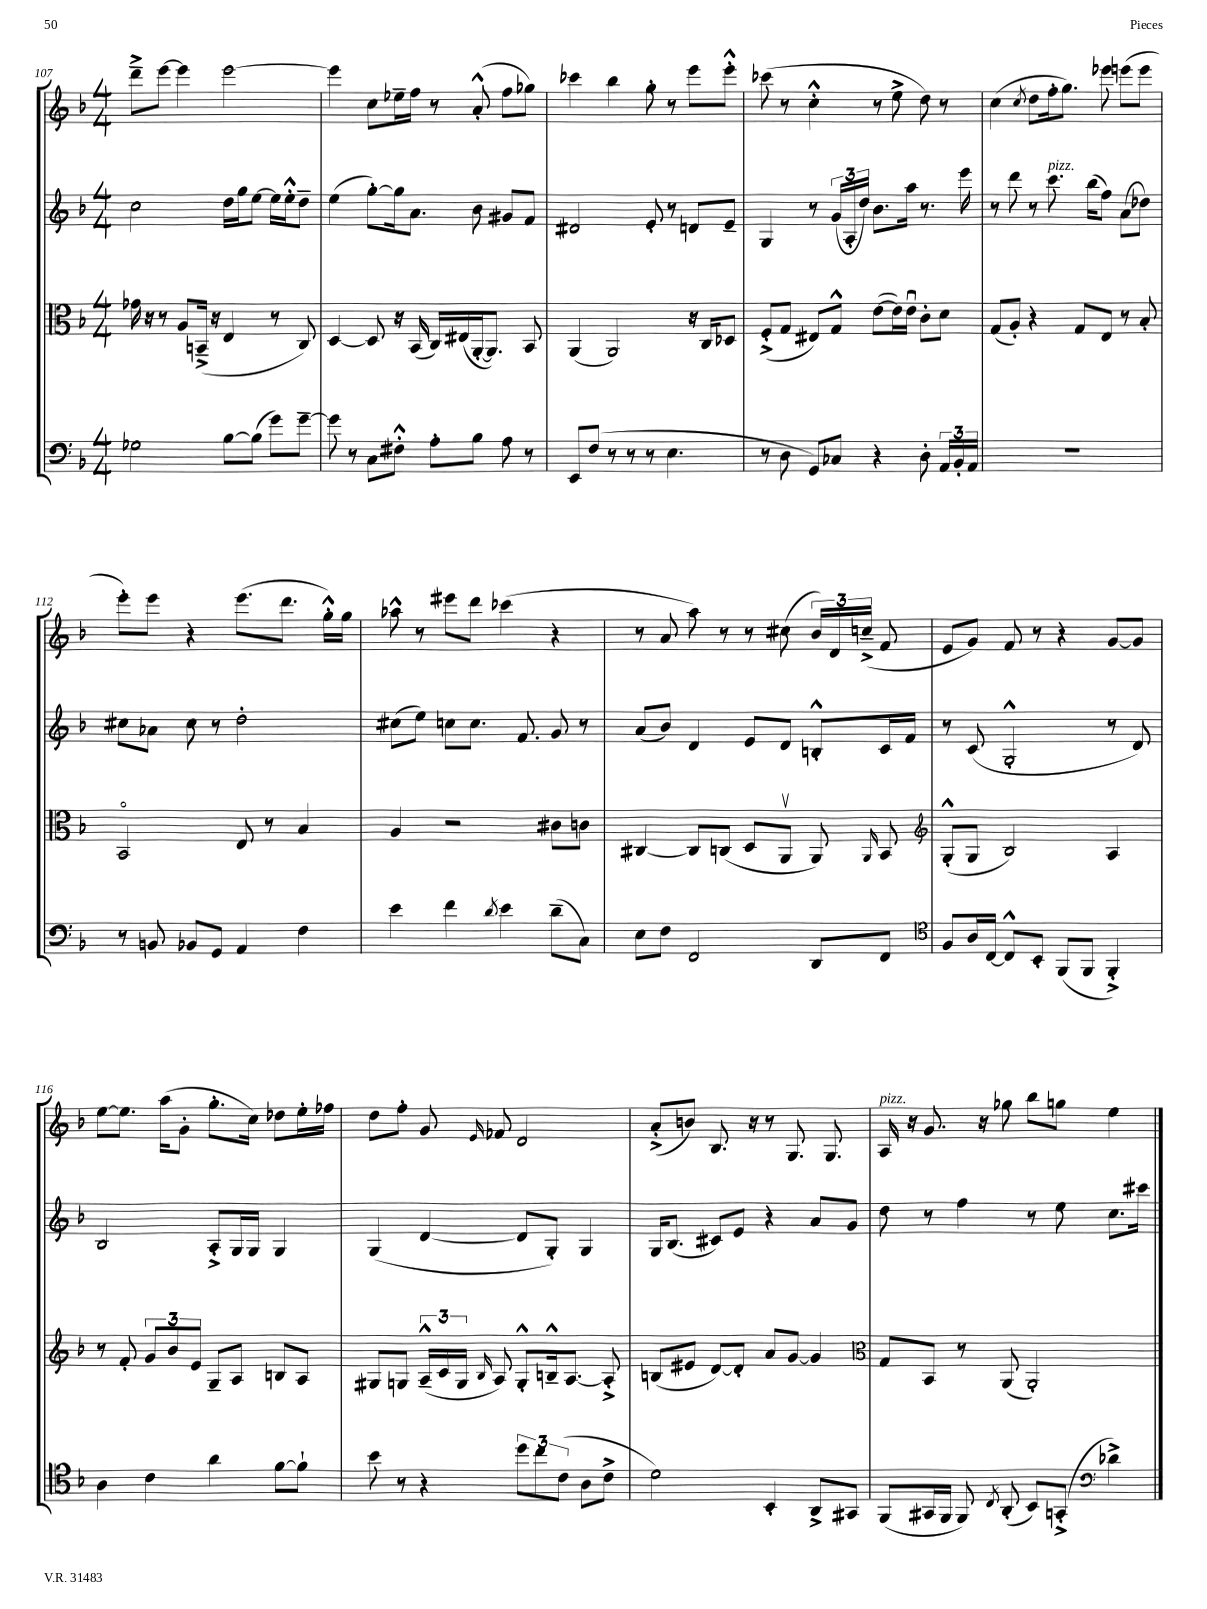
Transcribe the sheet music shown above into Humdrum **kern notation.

**kern	**kern	**kern	**kern
*staff4	*staff3	*staff2	*staff1
*clefF4	*clefC3	*clefG2	*clefG2
*k[b-]	*k[b-]	*k[b-]	*k[b-]
*M4/4	*M4/4	*M4/4	*M4/4
2G-	16g-	2cc	8ddd~^
.	16r	.	.
.	8r	.	[8eee
.	8A	.	4eee]
.	(16BB~^	.	.
.	16r	.	.
[8B-	4E	16dd	[2eee
.	.	16gg	.
(8B-]	.	[8ee	.
8g)	8r	16ee]	.
.	.	16ee'^^	.
[8g~	8C)	8dd~	.
=	=	=	=
8g]	[4D	(4ee	4eee]
8r	.	.	.
8C	8D]	[8gg')	8cc
8F#'^^	16r	16gg]	16ee-~
.	(16BB-	8.a	16ff
8A'	16C)	.	8r
.	(16E#	.	.
8B-	[16AA'	8b-	(8a'^^
.	8.AA])	.	.
8A	.	8g#	8ff
8r	8BB-	8f	8gg-)
=	=	=	=
8EE	(4AA	2d#	4ccc-
(8F	.	.	.
8r	2AA)	.	4bb-
8r	.	.	.
8r	.	8e'	8gg'
4.E	.	8r	8r
.	16r	8d	8eee
.	16C	.	.
.	8D-	8e~	8eee'^^
=	=	=	=
8r	(8F'^	4G	(8ccc-
8D	8G	.	8r
8GG)	8E#)	8r	4cc'^^
8C-	8G^^	(24g	.
.	.	24A'	.
.	.	24dd)	.
4r	([8e	8.b-	8r
.	16e])	.	8ee^
.	16eu	16aa	.
8D'	8c'	8.r	8dd)
24AA	8d	.	8r
24BB-'	.	.	.
.	.	16eee	.
24AA	.	.	.
=	=	=	=
1r	(8G	8r	(4cc
.	8A')	8ddd	.
.	.	.	8qcc
.	4r	8r	8dd
.	.	8.ccc	16ff'
.	.	.	8.gg)
.	8G	.	.
.	.	(16bb-	.
.	8E	8ff)	8eee-
.	8r	(8a	(8eee
.	8B-'	8dd-)	8eee
=	=	=	=
8r	2BB-o	8cc#	8eee')
8BB	.	8a-	8eee
8BB-	.	8cc#	4r
8GG	.	8r	.
4AA	8E	2dd'	(8.eee
.	8r	.	.
.	.	.	8.ddd
4F	4B-	.	.
.	.	.	16gg'^^)
.	.	.	16gg
=	=	=	=
4e	4A	(8cc#	8aa-^^
.	.	8ee)	8r
4f	2r	8cc	8eee#
.	.	8.cc	8ddd
8qd	.	.	.
4e	.	.	(4ccc-
.	.	8.f	.
(8d~	8c#	8g	4r
8C)	8c	8r	.
=	=	=	=
8E	[4C#	(8a	8r
8F	.	8b-)	8a
2FF	8C#]	4d	8aa)
.	(8C	.	8r
.	8D	8e	8r
.	8AAv	8d	(8cc#
8DD	8AA)	8B'^^	24b-)
.	.	.	24d
.	.	.	(24cc~^
.	16qqAA	.	.
8FF	8BB-	16c	8f
.	.	16f	.
=	=	=	=
*clefC4	*clefG2	*	*
8F	(8G'^^	8r	8e
16A	8G	(8c	8g)
[16C	.	.	.
8C^^]	2B-)	2G'^^	8f
8BB-'	.	.	8r
(8FF	.	.	4r
8FF	.	.	.
4FF'^)	4A	8r	[8g
.	.	8d)	8g]
=	=	=	=
4A	8r	2B-	[8ee
.	8f'	.	8.ee]
4c	12g	.	.
.	.	.	(16aa
.	12b-	.	.
.	.	.	8g'
.	12e	.	.
4a	8G~	8A'^	8.gg'
.	8A	16G	.
.	.	16G	16cc)
[8f	8B	4G	8dd-
8f`]	8A	.	16ee'
.	.	.	16ff-
=	=	=	=
8b-	8G#	(4G	8dd
8r	8G	.	8ff'
4r	(24A~^^	[4d	8g
.	24c	.	.
.	24G	.	.
.	16qqB-	.	16qqe
.	8A)	.	8f-
12dd	8G'^^	8d]	2d
12cc	.	.	.
.	16B~^^	8G')	.
(12c	.	.	.
.	[8.A	.	.
8A	.	4G	.
8c^	8A'^]	.	.
=	=	=	=
2d)	(8B	16G	(8a'^
.	.	(8.B-	.
.	8e#	.	8b)
.	[8d)	8c#)	8.B-
.	8d']	8e	.
.	.	.	16r
4BB-'	8a	4r	8r
.	[8g	.	8.G
8AA^	4g]	8a	.
.	.	.	8.G
8GG#	.	8g	.
=	=	=	=
*	*clefC3	*	*
(8FF	8G	8dd	16A
.	.	.	16r
16GG#	8BB-	8r	8.g
16FF	.	.	.
8FF)	8r	4ff	.
.	.	.	16r
8qC	.	.	.
(8AA'	(8AA	.	8gg-
8BB-)	2AA')	8r	8bb-
(8GG'^	.	8ee	8gg
*clefF4	*	*	*
4d-^)	.	8.cc	4ee
.	.	16ccc#	.
==	==	==	==
*-	*-	*-	*-
